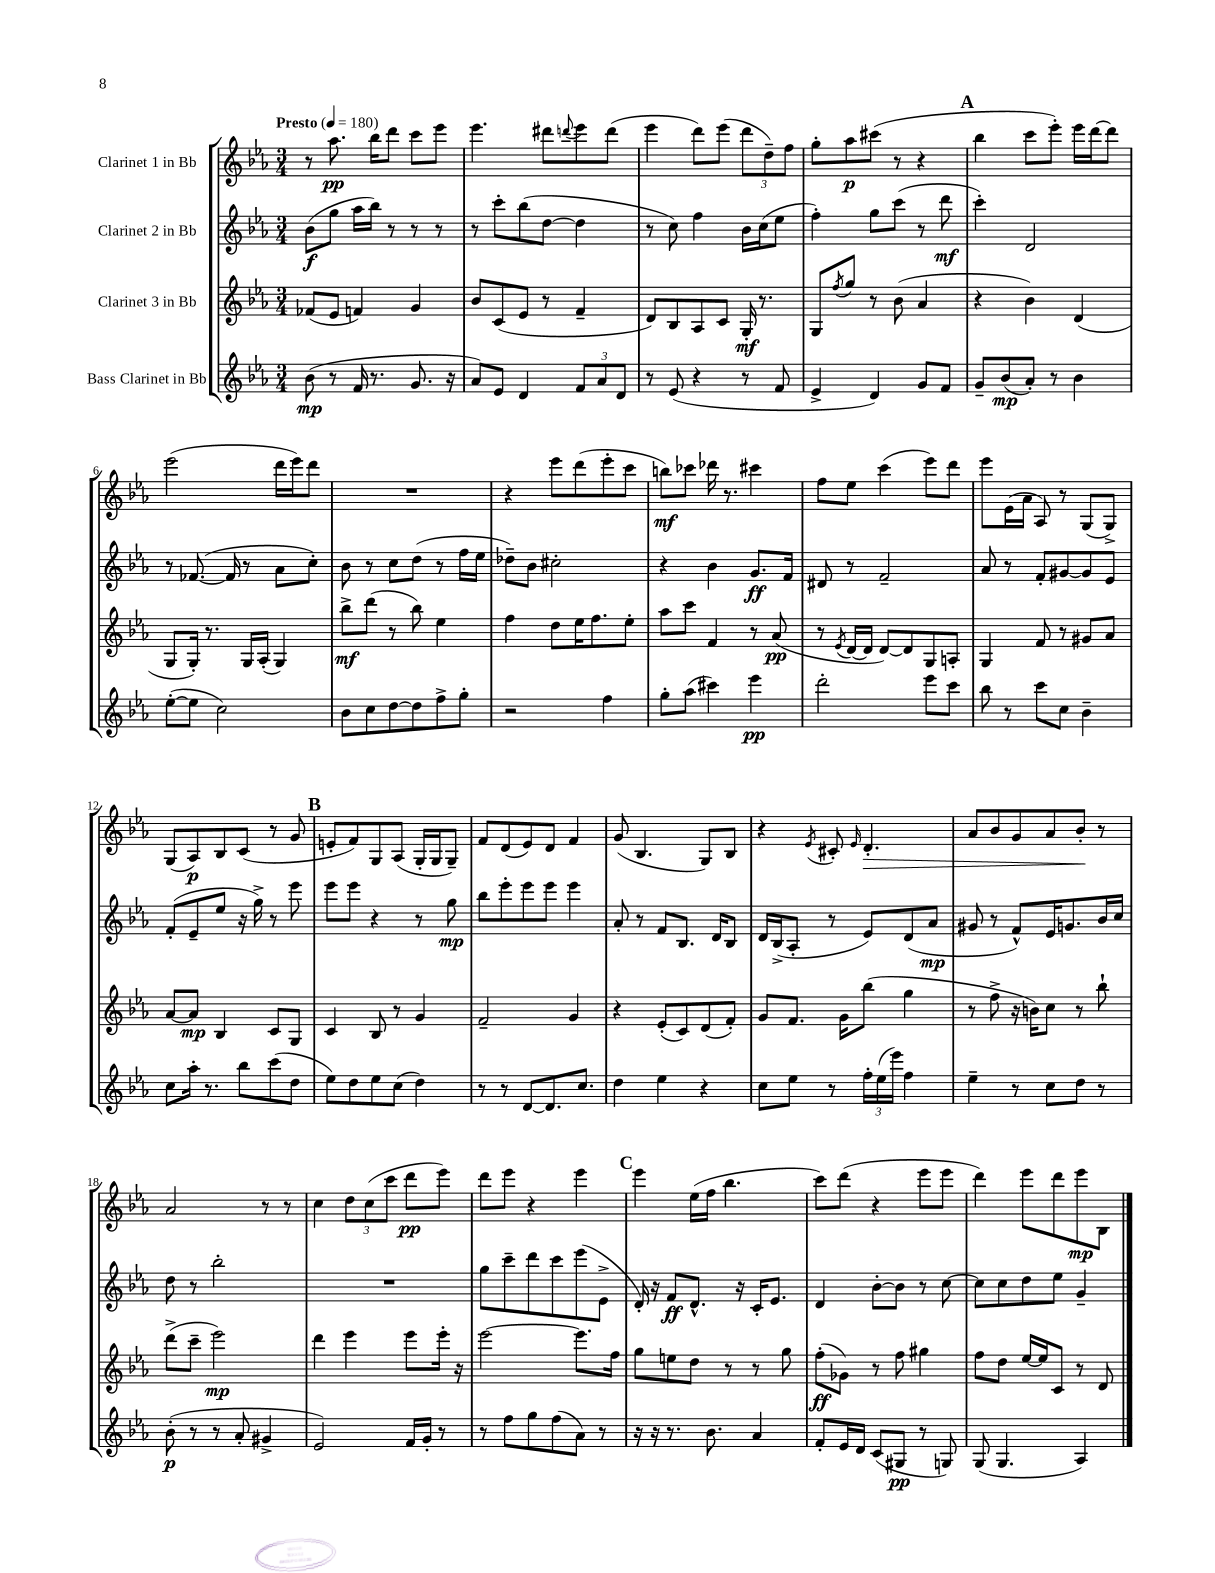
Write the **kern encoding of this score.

**kern	**dynam	**kern	**dynam	**kern	**dynam	**kern	**dynam
*part4	*part4	*part3	*part3	*part2	*part2	*part1	*part1
*staff4	*staff4	*staff3	*staff3	*staff2	*staff2	*staff1	*staff1
*I"Bass Clarinet in Bb	*	*I"Clarinet 3 in Bb	*	*I"Clarinet 2 in Bb	*	*I"Clarinet 1 in Bb	*
*clefG2	*	*clefG2	*	*clefG2	*	*clefG2	*
*k[b-e-a-]	*	*k[b-e-a-]	*	*k[b-e-a-]	*	*k[b-e-a-]	*
*M3/4	*	*M3/4	*	*M3/4	*	*M3/4	*
*MM180	*	*MM180	*	*MM180	*	*MM180	*
=1	=1	=1	=1	=1	=1	=1	=1
!	!	!	!	!	!	!LO:TX:a:B:t=Presto	!
(8b-\	mp	(8f-X/L	.	(8b-\L	f	8r	.
8r	.	8e-/J	.	8gg\J	.	8.aa-\	pp
16f/	.	4fn/)	.	16aa-\LL	.	.	.
8.r	.	.	.	16bb-\JJ)	.	16bb-\KL	.
.	.	.	.	8r	.	8ddd\J	.
8.g/	.	4g/	.	8r	.	8ccc\L	.
.	.	.	.	8r	.	8eee-\J	.
16r	.	.	.	.	.	.	.
=2	=2	=2	=2	=2	=2	=2	=2
8a-/L)	.	8b-/L	.	8r	.	4.eee-\	.
8e-/J	.	(8c/	.	8ccc'\L	.	.	.
4d/	.	8e-/J	.	(8bb-\	.	.	.
.	.	8r	.	[8dd\J	.	8ddd#X\L	.
.	.	.	.	.	.	8qqdddn/	.
12f/L	.	4f~/	.	4dd\]	.	8eee-\	.
12a-/	.	.	.	.	.	.	.
.	.	.	.	.	.	(8ddd\J	.
12d/J	.	.	.	.	.	.	.
=3	=3	=3	=3	=3	=3	=3	=3
8r	.	8d/L)	.	8r	.	4eee-\	.
(8e-/	.	8B-/	.	8cc\)	.	.	.
4r	.	8A-/	.	4ff\	.	8ddd\L)	.
.	.	8c/J	.	.	.	(8eee-\J	.
8r	.	16G'/	mf	16b-\LL	.	12ddd\L	.
.	.	8.r	.	(16cc\J	.	.	.
.	.	.	.	.	.	12dd~\)	.
8f/	.	.	.	8ee-\J	.	.	.
.	.	.	.	.	.	12ff\J	.
=4	=4	=4	=4	=4	=4	=4	=4
4e-^/	.	8G/L	.	4ff'\)	.	8gg'\L	.
.	.	8qff/	.	.	.	.	.
.	.	8gg/J	.	.	.	8aa-\	p
4d/)	.	8r	.	8gg\L	.	(8ccc#X\J	.
.	.	(8b-\	.	(8ccc\J	.	8r	.
8g/L	.	4a-/	.	8r	.	4r	.
8f/J	.	.	.	8ddd\	mf	.	.
!!LO:REH:place=s1:t=A
=5	=5	=5	=5	=5	=5	=5	=5
8g~/L	.	4r	.	4ccc'\)	.	4bb-\	.
(8b-/	mp	.	.	.	.	.	.
8a-'/J)	.	4b-\)	.	2d/	.	8ccc\L	.
8r	.	.	.	.	.	8eee-'\J)	.
4b-\	.	(4d/	.	.	.	16eee-\LL	.
.	.	.	.	.	.	[16ddd\J	.
.	.	.	.	.	.	8ddd\J]	.
!!LO:LB:g=z
=6	=6	=6	=6	=6	=6	=6	=6
([8ee-'\L	.	8G/L	.	8r	.	(2eee-\	.
8ee-\J]	.	16G'/Jk)	.	([8.f-X/	.	.	.
.	.	8.r	.	.	.	.	.
2cc\)	.	.	.	.	.	.	.
.	.	.	.	16f-/]	.	.	.
.	.	16G/LL	.	8r	.	.	.
.	.	(16A-'/JJ	.	.	.	.	.
.	.	4G/)	.	8a-\L	.	16ddd\LL	.
.	.	.	.	.	.	16eee-\J)	.
.	.	.	.	8cc'\J)	.	8ddd\J	.
=7	=7	=7	=7	=7	=7	=7	=7
8b-\L	.	8bb-^\L	mf	8b-\	.	2.r	.
8cc\	.	(8ddd\J	.	8r	.	.	.
[8dd\	.	8r	.	8cc\L	.	.	.
8dd\]	.	8bb-\)	.	(8dd\J	.	.	.
8ff^\	.	4ee-\	.	8r	.	.	.
8gg'\J	.	.	.	16ff\LL	.	.	.
.	.	.	.	16ee-\JJ	.	.	.
=8	=8	=8	=8	=8	=8	=8	=8
2r	.	4ff\	.	8dd-X~\L)	.	4r	.
.	.	.	.	8b-\J	.	.	.
.	.	8dd\L	.	2cc#X'\	.	8eee-\L	.
.	.	16ee-\K	.	.	.	(8ddd\	.
.	.	8.ff\	.	.	.	.	.
4ff\	.	.	.	.	.	8eee-'\	.
.	.	8ee-'\J	.	.	.	8ccc\J	.
=9	=9	=9	=9	=9	=9	=9	=9
8gg'\L	.	8aa-\L	.	4r	.	8bbn\L)	mf
(8aa-\J	.	8ccc\J	.	.	.	8ccc-X\J	.
4ccc#X\)	.	4f/	.	4b-\	.	16ddd-X\	.
.	.	.	.	.	.	8.r	.
4eee-\	pp	8r	.	8.g/L	ff	4ccc#X\	.
.	.	(8a-/	pp	.	.	.	.
.	.	.	.	16f/Jk	.	.	.
=10	=10	=10	=10	=10	=10	=10	=10
2ddd'\	.	8r	.	8d#X/	.	8ff\L	.
.	.	8qe-/	.	.	.	.	.
.	.	[16d/LL	.	8r	.	8ee-\J	.
.	.	16d/JJ]	.	.	.	.	.
.	.	[8d/L)	.	2f~/	.	(4ccc\	.
.	.	8d/]	.	.	.	.	.
8eee-\L	.	8G/	.	.	.	8eee-\L)	.
8ccc\J	.	8An'/J	.	.	.	8ddd\J	.
=11	=11	=11	=11	=11	=11	=11	=11
8bb-\	.	4G/	.	8a-/	.	8eee-\L	.
8r	.	.	.	8r	.	(16e-\L	.
.	.	.	.	.	.	16a-\JJ	.
8ccc\L	.	8f/	.	8f'/L	.	8A-/)	.
8cc\J	.	8r	.	[8g#X/	.	8r	.
4b-~\	.	8g#X/L	.	8g#/]	.	(8G/L	.
.	.	8a-/J	.	8e-/J	.	8G^/J)	.
!!LO:LB:g=z
=12	=12	=12	=12	=12	=12	=12	=12
8cc\L	.	[8a-/L	.	(8f'/L	.	(8G/L	.
16aa-'\Jk	.	8a-/J]	mp	8e-~/	.	8A-/)	p
8.r	.	.	.	.	.	.	.
.	.	4B-/	.	8ee-/J	.	8B-/	.
8bb-\L	.	.	.	16r	.	(8c/J	.
.	.	.	.	16gg^\)	.	.	.
(8ccc\	.	8c/L	.	8r	.	8r	.
8dd\J	.	8G/J	.	8eee-\	.	8g/	.
!!LO:REH:place=s1:t=B
=13	=13	=13	=13	=13	=13	=13	=13
8ee-\L)	.	4c/	.	8eee-\L	.	8en'/L	.
8dd\	.	.	.	8eee-\J	.	8f/)	.
8ee-\	.	8B-/	.	4r	.	8G/	.
(8cc\J	.	8r	.	.	.	(8A-/J	.
4dd\)	.	4g/	.	8r	.	16G'/LL	.
.	.	.	.	.	.	16G/J	.
.	.	.	.	8gg\	mp	8G~/J)	.
=14	=14	=14	=14	=14	=14	=14	=14
8r	.	2f~/	.	8bb-\L	.	8f/L	.
8r	.	.	.	8eee-'\	.	(8d/	.
[8d/L	.	.	.	8eee-\	.	8e-/)	.
8.d/]	.	.	.	8eee-\J	.	8d/J	.
.	.	4g/	.	4eee-\	.	4f/	.
8.cc/J	.	.	.	.	.	.	.
=15	=15	=15	=15	=15	=15	=15	=15
4dd\	.	4r	.	8a-'/	.	(8g/	.
.	.	.	.	8r	.	4.B-/	.
4ee-\	.	(8e-'/L	.	8f/L	.	.	.
.	.	8c/)	.	8.B-/J	.	.	.
4r	.	(8d/	.	.	.	8G/L)	.
.	.	.	.	16d/KL	.	.	.
.	.	8f'/J)	.	8B-/J	.	8B-/J	.
=16	=16	=16	=16	=16	=16	=16	=16
8cc\L	.	8g/L	.	16d/LL	.	4r	.
.	.	.	.	(16B-^/J	.	.	.
8ee-\J	.	8.f/J	.	8A-'/J	.	.	.
.	.	.	.	.	.	8qe-/	.
8r	.	.	.	8r	.	8c#X'/	.
.	.	16g\KL	.	.	.	.	.
.	.	.	.	.	.	16qqe-/	.
!	!	!	!	!	!	!	!LO:HP:b
24ff'\LL	.	(8bb-\J	.	8e-/L)	.	4.d'/	>
(24ee-\	.	.	.	.	.	.	.
24eee-\JJ)	.	.	.	.	.	.	.
4ff\	.	4gg\	.	(8d/	.	.	.
.	.	.	.	8a-/J	mp	.	.
=17	=17	=17	=17	=17	=17	=17	=17
4ee-~\	.	8r	.	8g#X/	.	8a-/L	.
.	.	8ff^\	.	8r	.	8b-/	.
8r	.	16r	.	8f^^/L)	.	8g/	.
.	.	16bn\KL)	.	.	.	.	.
8cc\L	.	8cc\J	.	16e-/K	.	8a-/	.
.	.	.	.	8.gn/	.	.	.
8dd\J	.	8r	.	.	.	8b-'/J	.
8r	.	8bb-`\	.	16b-/L	.	8r	]
.	.	.	.	16cc/JJ	.	.	.
!!LO:LB:g=z
=18	=18	=18	=18	=18	=18	=18	=18
(8b-'\	p	(8ddd^\L	.	8dd\	.	2a-/	.
8r	.	8ccc~\J	.	8r	.	.	.
8r	.	2eee-\)	mp	2bb-'\	.	.	.
8a-'/	.	.	.	.	.	.	.
4g#X^/	.	.	.	.	.	8r	.
.	.	.	.	.	.	8r	.
=19	=19	=19	=19	=19	=19	=19	=19
2e-/)	.	4ddd\	.	2.r	.	4cc\	.
.	.	4eee-\	.	.	.	12dd\L	.
.	.	.	.	.	.	(12cc\	.
.	.	.	.	.	.	12ccc\J	.
16f/LL	.	8eee-\L	.	.	.	8ddd\L	pp
16g'/JJ	.	.	.	.	.	.	.
8r	.	16eee-'\Jk	.	.	.	8eee-\J)	.
.	.	16r	.	.	.	.	.
=20	=20	=20	=20	=20	=20	=20	=20
8r	.	[2eee-\	.	8gg\L	.	8ddd\L	.
8ff\L	.	.	.	8ccc~\	.	8eee-\J	.
8gg\	.	.	.	8ddd\	.	4r	.
(8ff\	.	.	.	8ccc\	.	.	.
8a-\J)	.	8.eee-\L]	.	(8eee-\	.	4eee-\	.
8r	.	.	.	8e-^\J	.	.	.
.	.	16ff\Jk	.	.	.	.	.
!!LO:REH:place=s1:t=C
=21	=21	=21	=21	=21	=21	=21	=21
16r	.	8gg\L	.	16d'/)	.	4eee-\	.
16r	.	.	.	16r	.	.	.
8.r	.	8een\	.	8f/L	ff	.	.
.	.	8dd\J	.	8.d^^/J	.	(16ee-\LL	.
8.b-\	.	.	.	.	.	16ff\JJ	.
.	.	8r	.	.	.	4.bb-\	.
.	.	.	.	16r	.	.	.
4a-/	.	8r	.	16c'/KL	.	.	.
.	.	.	.	8.e-/J	.	.	.
.	.	8gg\	.	.	.	.	.
=22	=22	=22	=22	=22	=22	=22	=22
8f'/L	.	(8ff'\L	ff	4d/	.	8ccc\L)	.
16e-/L	.	8g-X\J)	.	.	.	(8ddd\J	.
16d/JJ	.	.	.	.	.	.	.
(8c/L	.	8r	.	[8b-'\L	.	4r	.
8G#X/J	pp	8ff\	.	8b-\J]	.	.	.
8r	.	4gg#X\	.	8r	.	8eee-\L	.
8Gn/)	.	.	.	[8cc\	.	8eee-\J	.
=23	=23	=23	=23	=23	=23	=23	=23
(8G/	.	8ff\L	.	8cc\L]	.	4ddd\)	.
4.G/	.	8dd\J	.	8cc\	.	.	.
.	.	[16ee-/LL	.	8dd\	.	8eee-\L	.
.	.	16ee-/J]	.	.	.	.	.
.	.	8c/J	.	8ee-\J	.	8ddd\	.
4A-/)	.	8r	.	4g~/	.	8eee-\	mp
.	.	8d/	.	.	.	8B-\J	.
==	==	==	==	==	==	==	==
*-	*-	*-	*-	*-	*-	*-	*-
